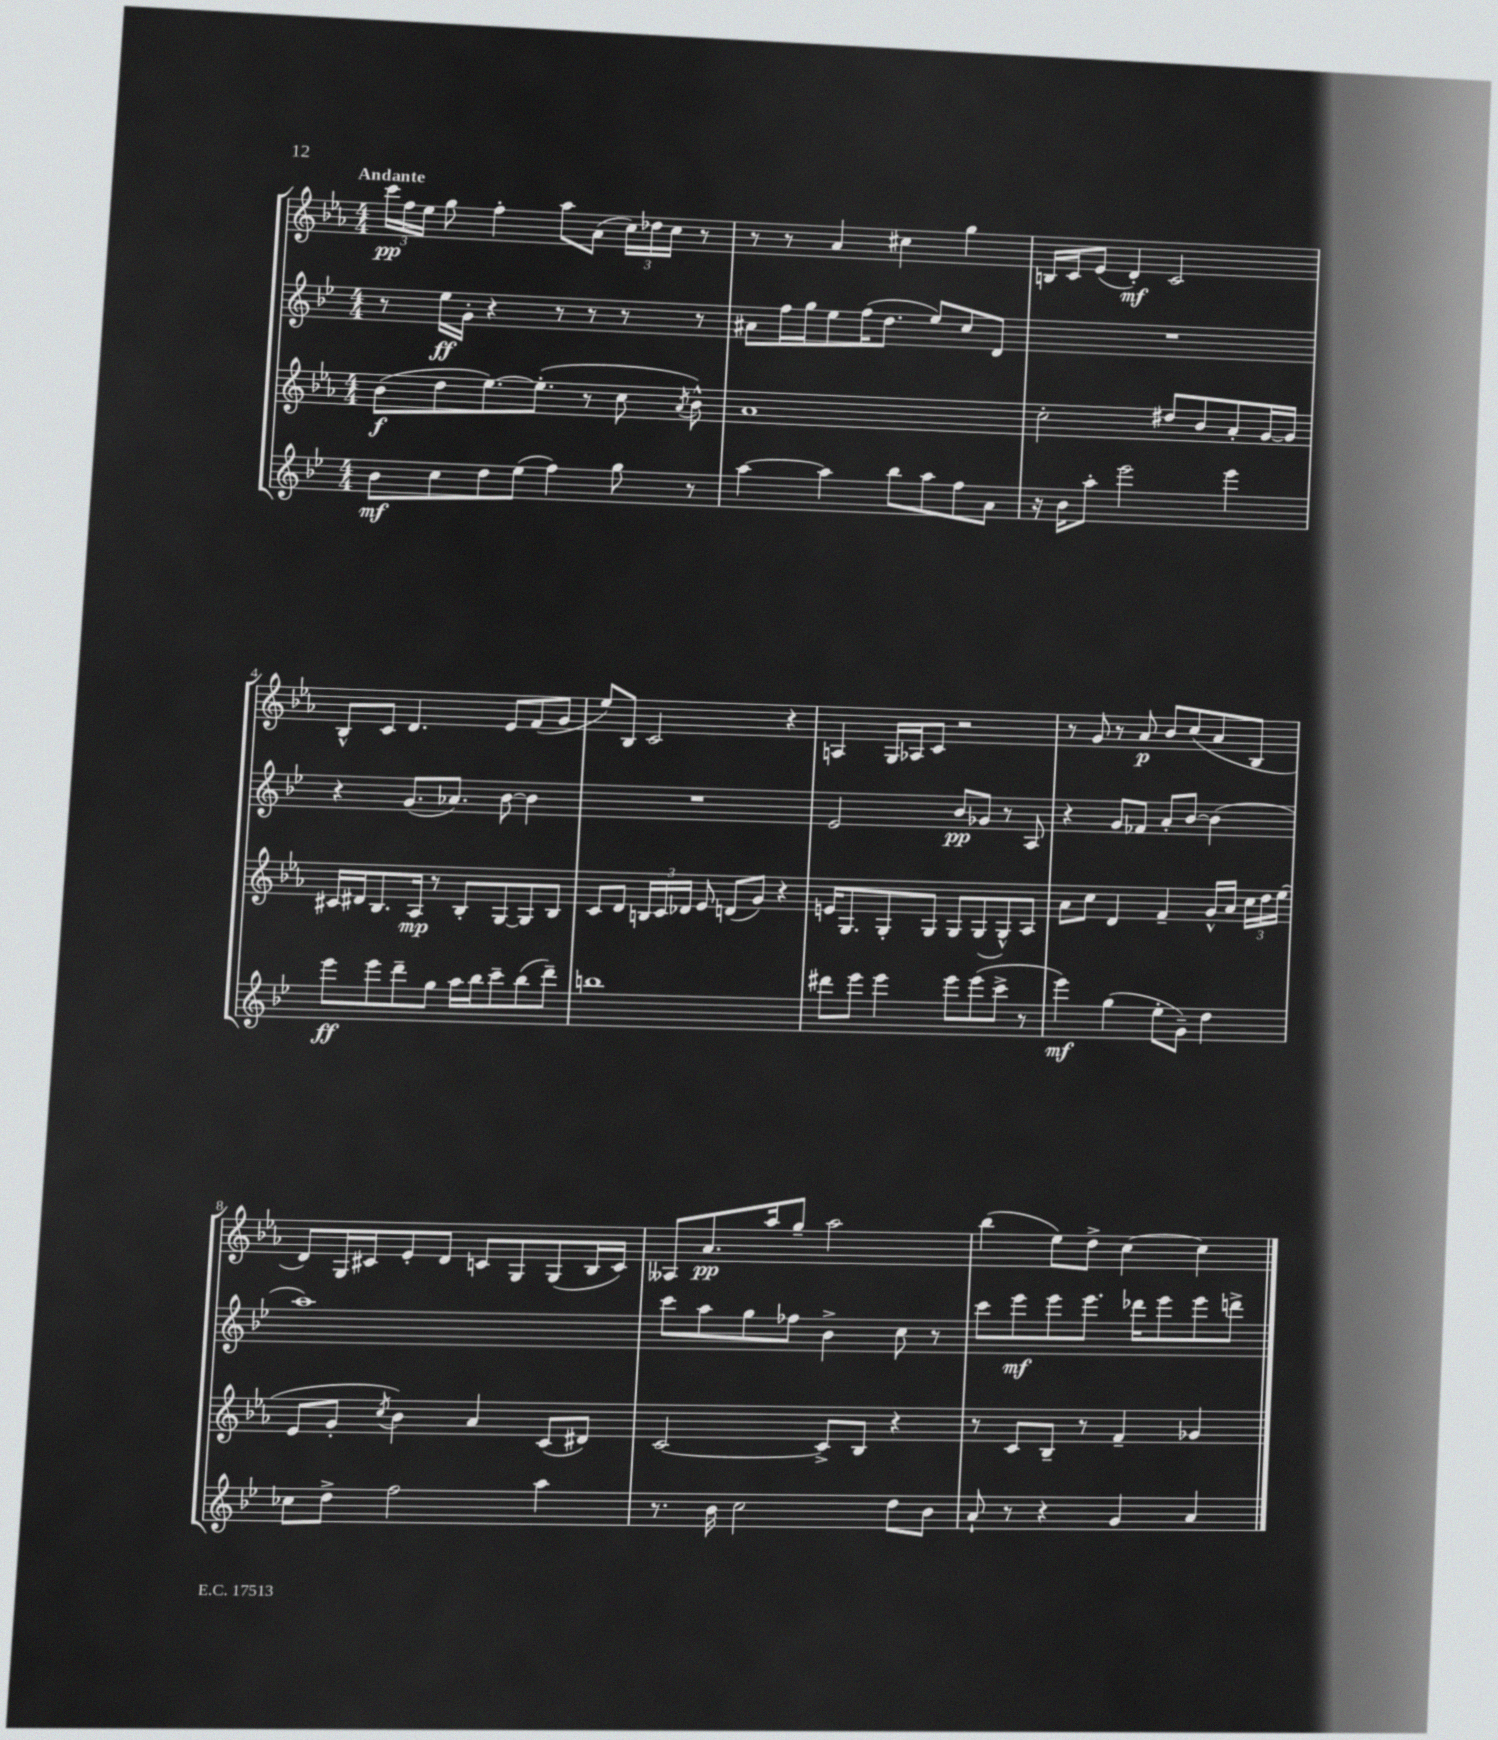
<<
\new StaffGroup <<
\new Staff = "s0" {
    \clef treble \key ees \major \numericTimeSignature \time 4/4 \tempo "Andante"
    \autoBeamOff \tuplet 3/2 { c'''16[\pp f''16 ees''16] } g''8 f''4-. aes''8[ aes'8]( \tuplet 3/2 { c''16[) des''16 c''16] } r8 |
    r8 r8 aes'4 cis''4 g''4 |
    b16[ c'16 ees'8]( d'4-.\mf) c'2 |
    bes8[-^ c'8] d'4. ees'8[ f'8( g'8] |
    ees''8[) bes8] c'2 r4 |
    a4 g16[ aes16 c'8] r2 |
    r8 g'8 r8 aes'8\p bes'8[ c''8( aes'8 bes8] |
    d'8[) g16 cis'16 ees'8-. d'8] c'8[ g8 g8( bes16 c'16]) |
    aeses8[ aes'8.\pp aes''16 g''8]-- aes''2 |
    bes''4( ees''8[) d''8]-> c''4~ c''4 \bar "|." |
}
\new Staff = "s1" {
    \clef treble \key bes \major \numericTimeSignature \time 4/4
    \autoBeamOff r8 ees''16[\ff g'16]-. r4 r8 r8 r8 r8 |
    ais'8[ f''16 g''16 ees''8 f''16( d''8.] ees''8[) c''8 d'8] |
    R1 |
    r4 g'8.[( aes'8.]) bes'8~ bes'4 |
    R1 |
    ees'2 bes'8[\pp ges'8] r8 a8 |
    r4 g'8[ fes'8] a'8[-. bes'8]~ bes'4( |
    a''1) |
    c'''8[ a''8 g''8 fes''8] bes'4-> c''8 r8 |
    c'''8[ ees'''8\mf ees'''8 ees'''8.] des'''16[ ees'''8 ees'''8 d'''8]-> \bar "|." |
}
\new Staff = "s2" {
    \clef treble \key ees \major \numericTimeSignature \time 4/4
    \autoBeamOff bes'8[\f( d''8 ees''8.~) ees''8.]-.( r8 c''8 \acciaccatura { aes'8 } bes'8-^) |
    aes'1 |
    c''2-. dis''8[ bes'8 aes'8-. g'16~ g'16] |
    cis'16[ dis'16 bes8. aes16]\mp r8 bes8[-. g8~ g8 bes8] |
    c'8[ d'8] \tuplet 3/2 { b16[ c'16 des'16] } ees'8 d'8[( g'8]) r4 |
    e'16[ g8. g8-. g8] g8[ g8( g8-^) aes8] |
    aes'8[ c''8] d'4 f'4-- g'16[-^ aes'16] \tuplet 3/2 { c''16[ d''16 ees''16]( } |
    ees'8[ g'8]-. \acciaccatura { c''8 } bes'4) aes'4 c'8[( dis'8]) |
    c'2~ c'8[-> bes8] r4 |
    r8 c'8[ bes8]-- r8 f'4-- ges'4 \bar "|." |
}
\new Staff = "s3" {
    \clef treble \key bes \major \numericTimeSignature \time 4/4
    \autoBeamOff bes'8[\mf c''8 d''8 ees''8]( f''4) g''8 r8 |
    a''4~ a''4 bes''8[ a''8 f''8 a'8] |
    r16 bes'16[ a''8]-. ees'''2 ees'''4 |
    ees'''8[\ff ees'''8 d'''8-- g''8] a''16[ bes''16 c'''8-- bes''8( d'''8]--) |
    b''1 |
    dis'''8[ ees'''8] ees'''4 ees'''8[ ees'''8( c'''8]-> r8 |
    ees'''4\mf) g''4( ees''8[-. g'8]--) d''4 |
    ces''8[ d''8]-> f''2 a''4 |
    r8. bes'16 c''2 d''8[ bes'8] |
    a'8-! r8 r4 g'4 a'4 \bar "|." |
}
>>
>>
